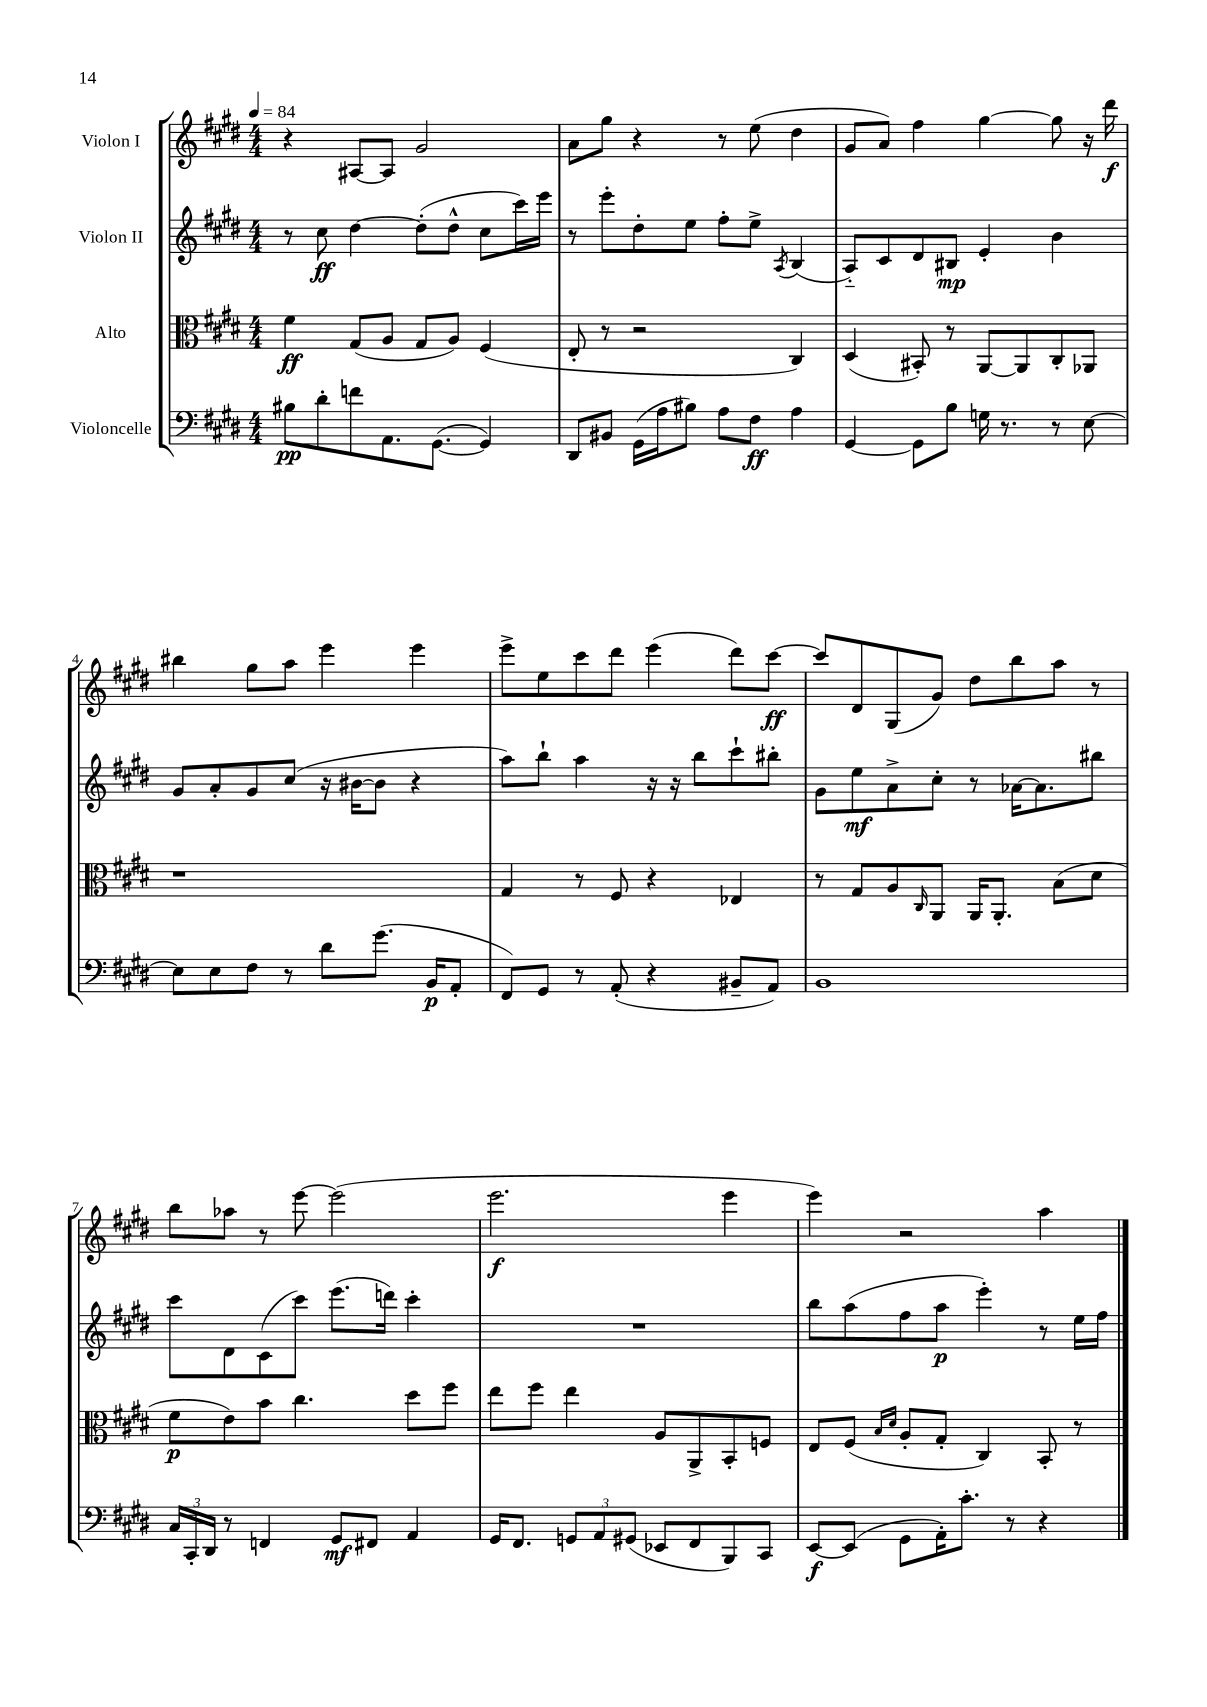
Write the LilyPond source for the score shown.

<<
\new StaffGroup <<
\new Staff = "s0" \with { instrumentName = "Violon I" } {
    \clef treble \key e \major \numericTimeSignature \time 4/4 \tempo 4 = 84
    r4 ais8~ ais8 gis'2 |
    a'8 gis''8 r4 r8 e''8( dis''4 |
    gis'8 a'8) fis''4 gis''4~ gis''8 r16 dis'''16\f |
    bis''4 gis''8 a''8 e'''4 e'''4 |
    e'''8-> e''8 cis'''8 dis'''8 e'''4( dis'''8) cis'''8~\ff |
    cis'''8 dis'8 gis8( gis'8) dis''8 b''8 a''8 r8 |
    b''8 aes''8 r8 e'''8~ e'''2( |
    e'''2.\f e'''4 |
    e'''4) r2 a''4 \bar "|." |
}
\new Staff = "s1" \with { instrumentName = "Violon II" } {
    \clef treble \key e \major \numericTimeSignature \time 4/4
    r8 cis''8\ff dis''4~ dis''8-.( dis''8-^ cis''8 cis'''16) e'''16 |
    r8 e'''8-. dis''8-. e''8 fis''8-. e''8-> \acciaccatura { a8 } b4( |
    a8-_) cis'8 dis'8 bis8\mp e'4-. b'4 |
    gis'8 a'8-. gis'8 cis''8( r16 bis'16~ bis'8 r4 |
    a''8) b''8-! a''4 r16 r16 b''8 cis'''8-! bis''8-. |
    gis'8 e''8\mf a'8-> cis''8-. r8 aes'16~ aes'8. bis''8 |
    cis'''8 dis'8 cis'8( cis'''8) e'''8.( d'''16) cis'''4-. |
    R1 |
    b''8 a''8( fis''8 a''8\p e'''4-.) r8 e''16 fis''16 \bar "|." |
}
\new Staff = "s2" \with { instrumentName = "Alto" } {
    \clef alto \key e \major \numericTimeSignature \time 4/4
    fis'4\ff gis8( a8 gis8 a8) fis4( |
    e8-. r8 r2 cis4) |
    dis4( bis,8-.) r8 a,8~ a,8 cis8-. aes,8 |
    r1 |
    gis4 r8 fis8 r4 ees4 |
    r8 gis8 a8 \grace { cis16 } a,8 a,16 a,8.-. b8( dis'8 |
    fis'8\p e'8) b'8 cis''4. dis''8 fis''8 |
    e''8 fis''8 e''4 a8 a,8-> b,8-. f8 |
    e8 fis8( \grace { b16 dis'16 } a8-. gis8-. cis4) b,8-. r8 \bar "|." |
}
\new Staff = "s3" \with { instrumentName = "Violoncelle" } {
    \clef bass \key e \major \numericTimeSignature \time 4/4
    bis8\pp dis'8-. f'8 a,8. gis,8.~( gis,4) |
    dis,8 bis,8 gis,16( a16 bis8) a8 fis8\ff a4 |
    gis,4~ gis,8 b8 g16 r8. r8 e8~ |
    e8 e8 fis8 r8 dis'8 gis'8.( b,16\p a,8-. |
    fis,8) gis,8 r8 a,8-.( r4 bis,8-- a,8) |
    b,1 |
    \tuplet 3/2 { cis16 cis,16-. dis,16 } r8 f,4 gis,8\mf fis,8 a,4 |
    gis,16 fis,8. \tuplet 3/2 { g,8 a,8 gis,8( } ees,8 fis,8 b,,8) cis,8 |
    e,8~\f e,8( gis,8 a,16-.) cis'8.-. r8 r4 \bar "|." |
}
>>
>>
